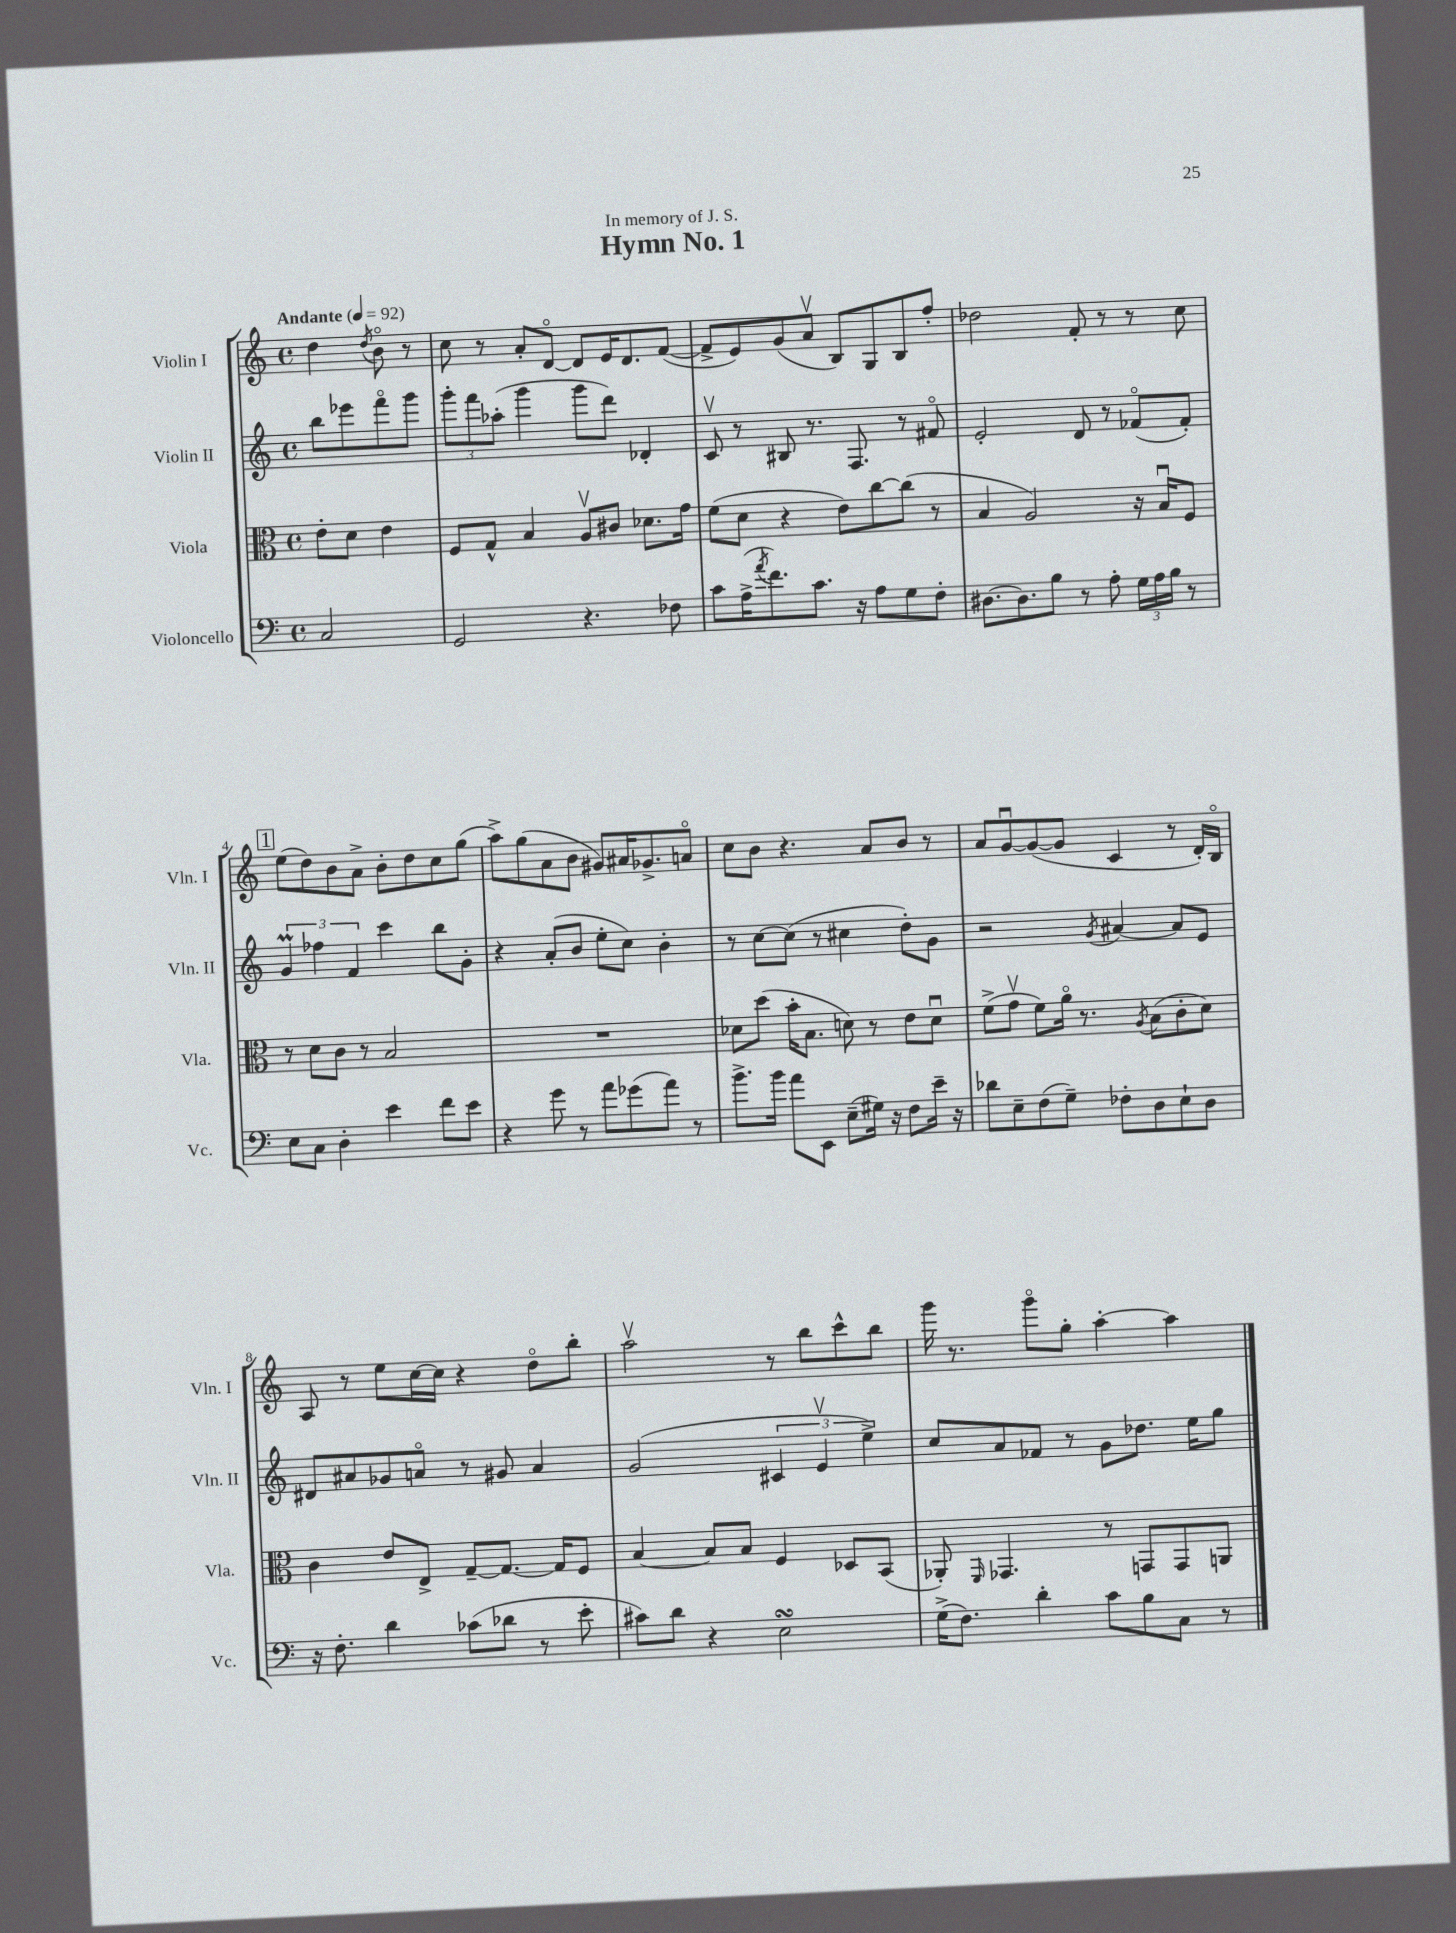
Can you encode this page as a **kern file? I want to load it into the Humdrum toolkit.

**kern	**kern	**kern	**kern
*staff4	*staff3	*staff2	*staff1
*clefF4	*clefC3	*clefG2	*clefG2
*k[]	*k[]	*k[]	*k[]
*M4/4	*M4/4	*M4/4	*M4/4
*met(c)	*met(c)	*met(c)	*met(c)
*MM92	*MM92	*MM92	*MM92
2C	8e'	8bb	4dd
.	8d	8eee-	.
.	.	.	8qdd
.	4e	8fffo	8bo
.	.	8ggg	8r
=	=	=	=
2GG	8F	12ggg'	8cc
.	.	12fff	.
.	8G^^	.	8r
.	.	(12aa-'	.
.	4B	4ggg	8a'
.	.	.	[8do
4.r	8Av	8ggg	8d]
.	8c#	8ddd)	16e
.	.	.	8.d
.	8.d-	4d-'	.
8F-	.	.	([8f
.	16g	.	.
=	=	=	=
8c	(8f	8cv	8f^]
(16A^	8d	8r	8e)
8qa	.	.	.
8.f)	.	.	.
.	4r	8B#	(8g
8.c	.	8.r	8av
.	8e)	.	8B)
16r	.	8.F	.
8A	[8cc	.	8G
8G	(8cc]	8r	8B
8F'	8r	8f#o	8ff'
=	=	=	=
[8.D#	4B	2e'	2dd-
8.D#]	.	.	.
.	2A)	.	.
8B	.	.	.
8r	.	8d	8f'
8A'	.	8r	8r
24G	16r	(8f-o	8r
24A	.	.	.
.	16Bu	.	.
24B	.	.	.
8r	8F	8f-')	8cc
=	=	=	=
8E	8r	6g	(8ee
8C	8d	.	8dd)
.	.	6ff-	.
4D'	8c	.	8b
.	.	6f	.
.	8r	.	8a^
4e	2B	4ccc	8b'
.	.	.	8dd
8f	.	8bb	8cc
8e	.	8g'	(8gg
=	=	=	=
4r	1r	4r	8aa^)
.	.	.	(8gg
8g	.	(8a'	8a
8r	.	8b	8b
8a	.	8ee'	8g#)
(8g-	.	8cc)	16a#
.	.	.	8.g-^
8a)	.	4b'	.
8r	.	.	8ao
=	=	=	=
8.b^	8d-	8r	8cc
.	(8dd	[8cc	8b
16b	.	.	.
8a	16b'	(8cc]	4.r
.	8.B	.	.
8EE	.	8r	.
(8E~	8d)	4cc#	.
16G#)	8r	.	8a
16r	.	.	.
8F	8e	8dd')	8b
16e~	8du	8g	8r
16r	.	.	.
=	=	=	=
8d-	(8f^	2r	8a
8E~	8gv	.	[8gu
(8F	8f)	.	(8g_
8G~)	16ao	.	8g]
.	8.r	.	.
.	.	8qg	.
8F-'	.	[4a#	4c
.	8qA	.	.
8D	(8B	.	.
8E`	8c'	8a#]	8r
8D	8d)	8e	16d')
.	.	.	16Bo
=	=	=	=
16r	4c	8d#	8A
8.F'	.	.	.
.	.	8a#	8r
4d	8e	8g-	8ee
.	8E^	8ao	[16cc
.	.	.	16cc]
(8c-	[8G~	8r	4r
8d-	8.G_	8g#	.
8r	.	4a	8ddo
.	16G]	.	.
8e'	8F	.	8bb'
=	=	=	=
8c#)	[4B	(2g	2aav
8d	.	.	.
4r	8B]	.	.
.	8B	.	.
2E	4F	6c#	8r
.	.	.	8bb
.	.	6ev	.
.	8D-	.	8ccc^^
.	.	6ee^)	.
.	(8BB	.	8bb
=	=	=	=
(16G^	8AA-')	8cc	16ggg
8.F)	.	.	8.r
.	16qqFF	.	.
.	4.GG-	8a	.
4d'	.	8f-	8gggo
.	.	8r	8gg'
8c	8r	8g	[4aa'
8B	8GG	8.dd-	.
8C	8GG	.	4aa]
.	.	16ee	.
8r	8AA	8gg	.
==	==	==	==
*-	*-	*-	*-
